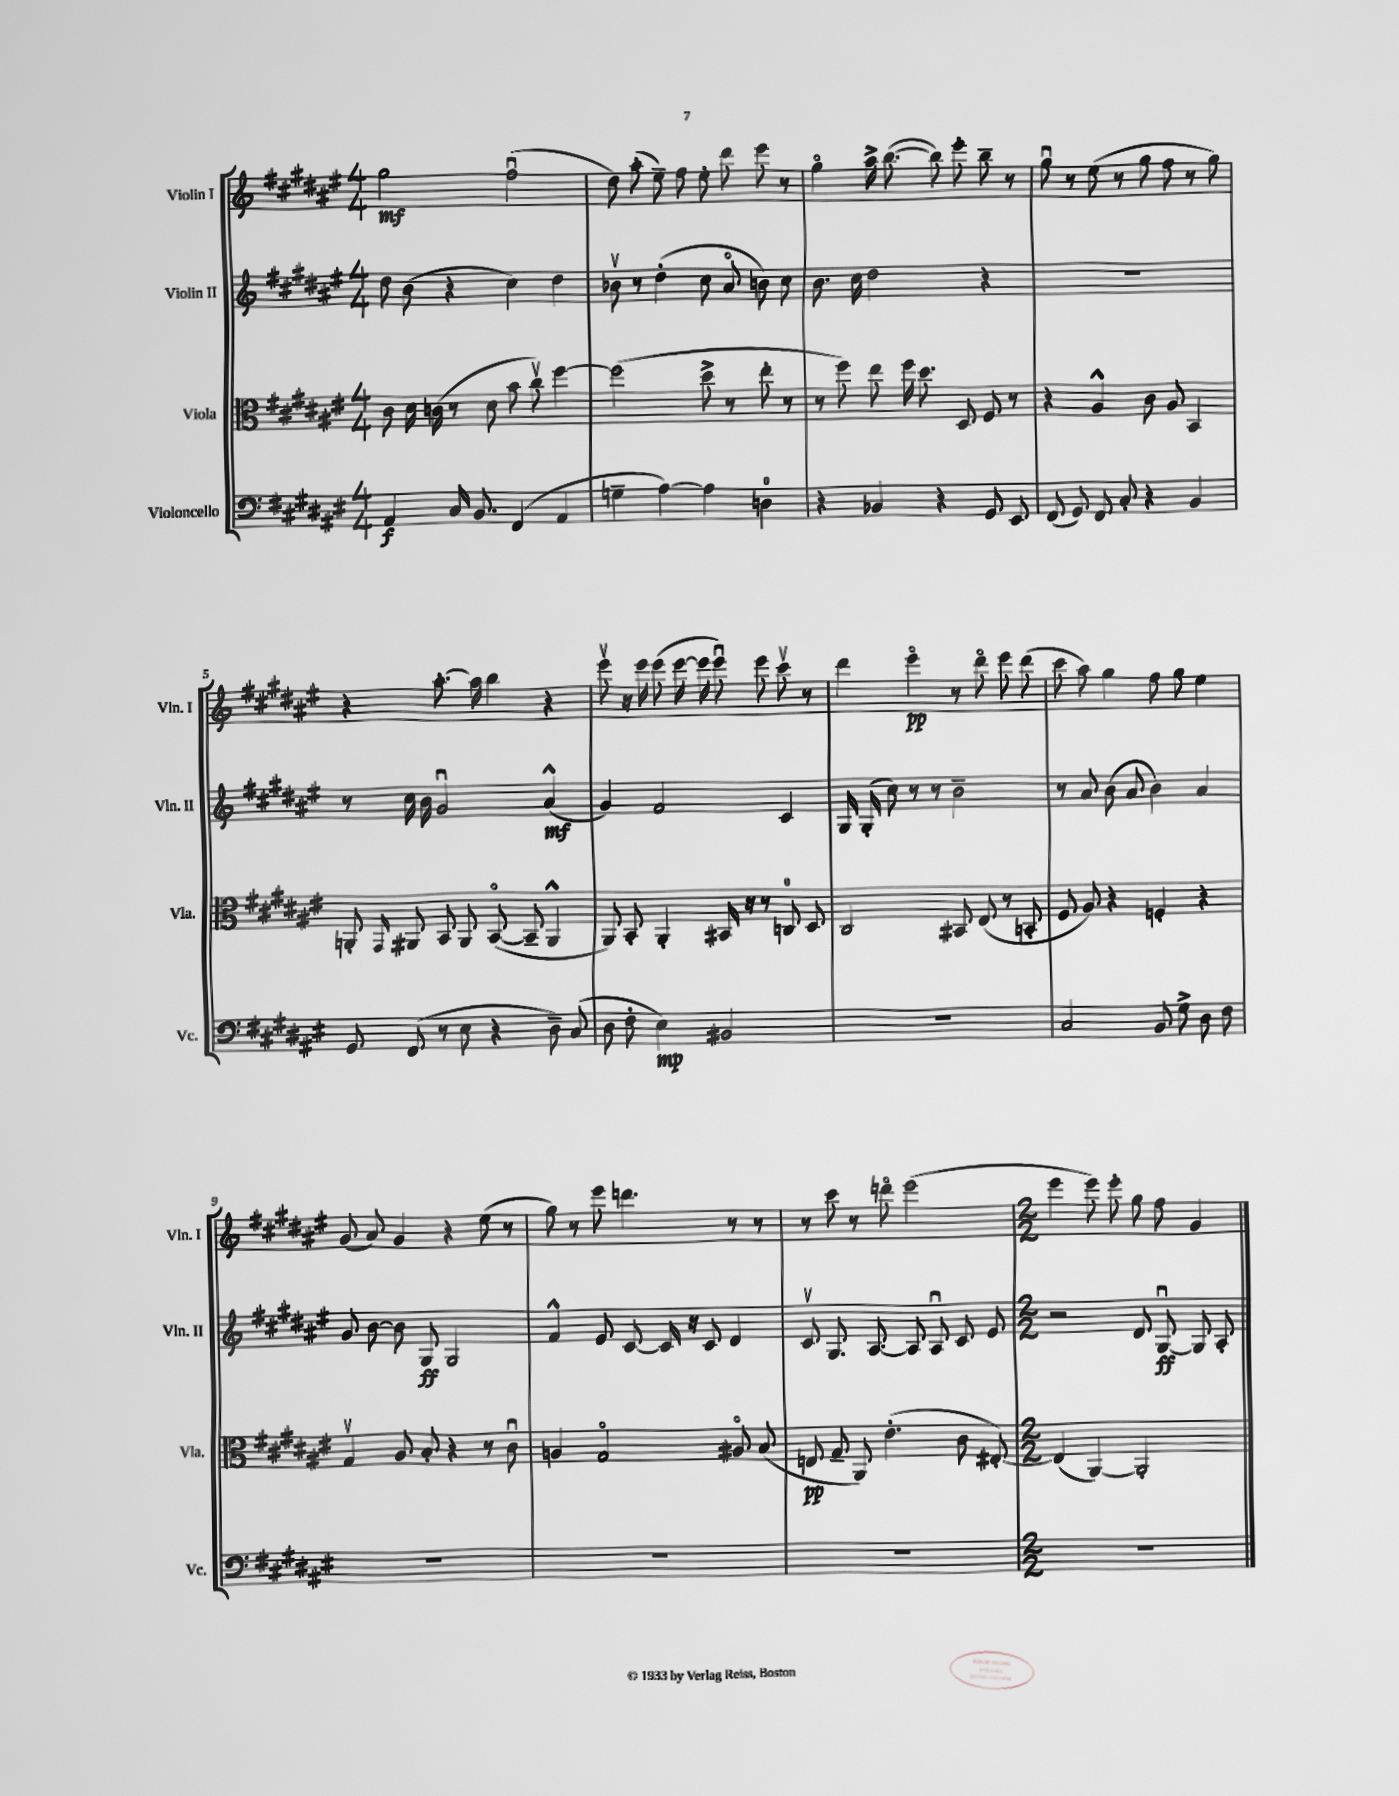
<<
\new StaffGroup <<
\new Staff = "s0" \with { instrumentName = "Violin I" shortInstrumentName = "Vln. I" } {
    \clef treble \key fis \major \numericTimeSignature \time 4/4
    \autoBeamOff gis''2\mf fis''2\downbow( |
    dis''8) ais''8-.( eis''8--) fis''8 eis''8-. dis'''8 eis'''8 r8 |
    gis''4\flageolet ais''16-> b''8.~( b''8) eis'''8-. b''8-- r8 |
    gis''8\downbow r8 eis''8( r8 gis''8 fis''8 r8 gis''8) |
    r4 ais''8.~-. ais''16 b''4 r4 |
    eis'''8\upbow r16 eis'''16 eis'''8( eis'''16~ eis'''16 eis'''8\downbow) eis'''8 cis'''8\upbow r8 |
    dis'''4 eis'''4\flageolet\pp r8 dis'''8\flageolet eis'''8 dis'''8( |
    cis'''8 ais''8) gis''4 fis''8 gis''8 eis''4 |
    gis'8( ais'8) gis'4 r4 eis''8( r8 |
    gis''8) r8 eis'''8 d'''4. r8 r8 |
    r8 cis'''8 r8 d'''8\flageolet eis'''2( |
    \numericTimeSignature \time 2/2 eis'''4 eis'''8) eis'''8-. gis''8 fis''8 gis'4 \bar "|." |
}
\new Staff = "s1" \with { instrumentName = "Violin II" shortInstrumentName = "Vln. II" } {
    \clef treble \key fis \major \numericTimeSignature \time 4/4
    \autoBeamOff dis''8 b'8( r4 cis''4) dis''4 |
    bes'8\upbow r8 dis''4-.( cis''8 ais'8\flageolet b'8) cis''8 |
    b'8. cis''16 dis''2 r4 |
    R1 |
    r8 cis''16 b'16 gis'2\downbow ais'4-^\mf( |
    gis'4) fis'2 cis'4 |
    gis16 gis16-.( cis''8) r8 r8 b'2-- |
    r8 ais'8 b'8( ais'8 b'4) ais'4 |
    gis'8 b'8~ b'8 gis8\ff gis2 |
    fis'4-^ eis'8 cis'8~ cis'16 r16 cis'8 dis'4 |
    cis'8\upbow gis8. ais8.~ ais8 ais8\downbow cis'8 eis'8 |
    \numericTimeSignature \time 2/2 r2 dis'8 gis8~\downbow\ff gis8 ais8-. \bar "|." |
}
\new Staff = "s2" \with { instrumentName = "Viola" shortInstrumentName = "Vla." } {
    \clef alto \key fis \major \numericTimeSignature \time 4/4
    \autoBeamOff cis'8 dis'16 c'16( r8 dis'8 b'8 cis''8\upbow) fis''4~ |
    fis''2( dis''8-> r8 eis''8-. r8 |
    r8 fis''8) eis''8 fis''16 dis''8. dis8 fis8 r8 |
    r4 ais4-^ cis'8 ais8 b,4 |
    a,8-. \grace { gis,16 } ais,8 b,8 ais,8 b,8~\flageolet( b,8-- ais,4-^ |
    ais,8) b,8-. ais,4-. bis,16 r16 r8 c8-0 dis8 |
    cis2 bis,8 eis8( r8 b,8-. |
    fis8 ais8) r4 f4-. r4 |
    gis4\upbow ais8 b8-. r4 r8 cis'8\downbow |
    a4 gis2\flageolet ais8\flageolet b8( |
    e8\pp gis8-- ais,8) eis'4.-.( cis'8 eis8~-.) |
    \numericTimeSignature \time 2/2 eis4( ais,4~) ais,2-. \bar "|." |
}
\new Staff = "s3" \with { instrumentName = "Violoncello" shortInstrumentName = "Vc." } {
    \clef bass \key fis \major \numericTimeSignature \time 4/4
    \autoBeamOff ais,4\f cis16 b,8. fis,4( ais,4 |
    g4-- ais4~) ais4 d4-0 |
    r4 bes,4 r4 gis,8 eis,8 |
    fis,8( gis,8) fis,8 cis8-. r4 b,4 |
    gis,8 fis,8( r8 eis8 r4 dis8--) cis8( |
    dis8 fis8-. eis4\mp) bis,2 |
    R1 |
    cis2 b,8 gis8-> dis8 fis8 |
    R1 |
    R1 |
    R1 |
    \numericTimeSignature \time 2/2 R1 \bar "|." |
}
>>
>>
